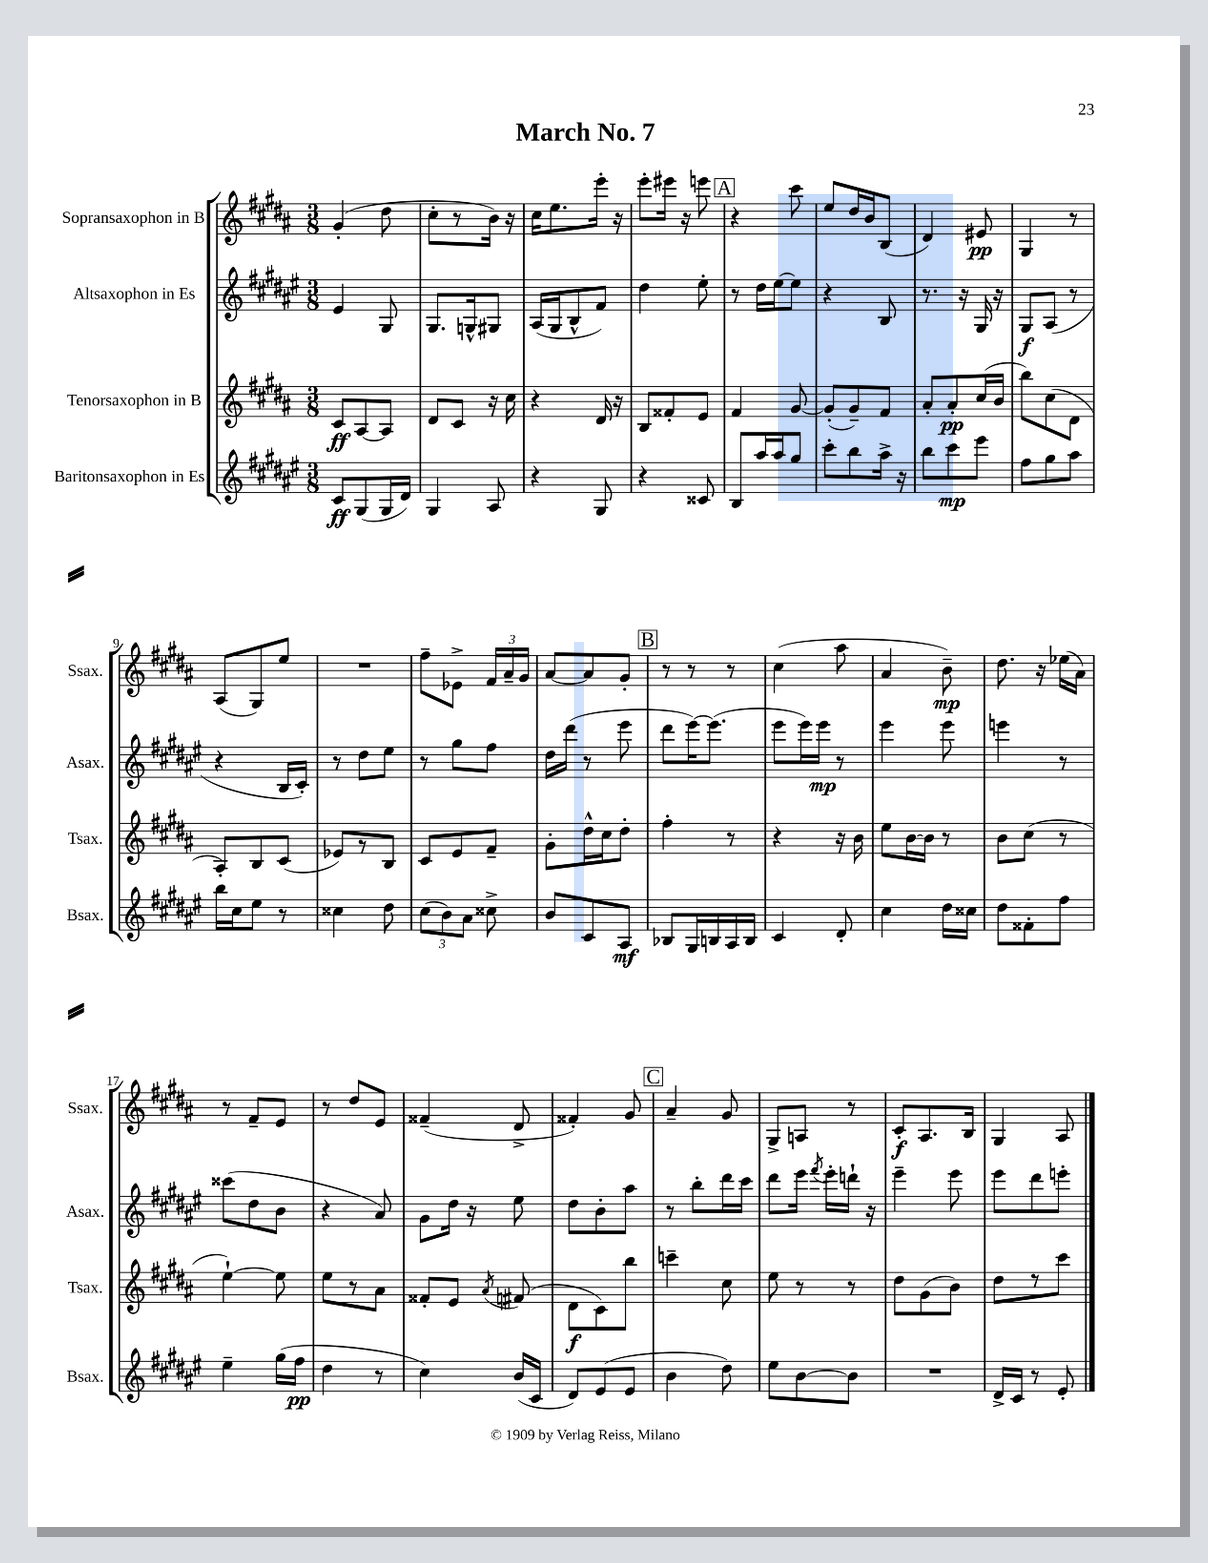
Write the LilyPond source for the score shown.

\header { title = "March No. 7" }
<<
\new StaffGroup <<
\new Staff = "s0" \with { instrumentName = "Sopransaxophon in B" shortInstrumentName = "Ssax." } {
    \clef treble \key b \major \numericTimeSignature \time 3/8
    \autoBeamOff gis'4-.( dis''8 |
    cis''8[-. r8 b'16]) r16 |
    cis''16[ e''8. e'''16]-. r16 |
    e'''8[-. eis'''16] r16 e'''8 |
    \mark \markup { \box "A" } r4 cis'''8 |
    e''8[ dis''16 b'16 b8]( |
    dis'4) eis'8\pp |
    gis4 r8 |
    ais8[( gis8) e''8] |
    R4. |
    fis''8[-- ees'8]-> \tuplet 3/2 { fis'16[ ais'16-- gis'16] } |
    ais'8[~ ais'8 gis'8]-. |
    \mark \markup { \box "B" } r8 r8 r8 |
    cis''4( ais''8 |
    ais'4 b'8--\mp) |
    dis''8. r16 ees''16[( ais'16]) |
    r8 fis'8[-- e'8] |
    r8 dis''8[ e'8] |
    fisis'4--( dis'8-> |
    fisis'4-.) gis'8 |
    \mark \markup { \box "C" } ais'4-- gis'8 |
    gis8[-> a8] r8 |
    cis'8[-.\f ais8. b16] |
    gis4 ais8 \bar "|." |
}
\new Staff = "s1" \with { instrumentName = "Altsaxophon in Es" shortInstrumentName = "Asax." } {
    \clef treble \key fis \major \numericTimeSignature \time 3/8
    \autoBeamOff eis'4 gis8 |
    gis8.[ g16-^ gis8] |
    ais16[( gis16 b8-^ fis'8]) |
    dis''4 eis''8-. |
    \mark \markup { \box "A" } r8 dis''16[ eis''16~ eis''8] |
    r4 b8 |
    r8. r16 gis16 r16 |
    gis8[\f ais8]( r8 |
    r4 b16[ cis'16]-.) |
    r8 dis''8[ eis''8] |
    r8 gis''8[ fis''8] |
    dis''16[ dis'''16]( r8 eis'''8 |
    \mark \markup { \box "B" } dis'''8[ eis'''16~) eis'''8.]( |
    eis'''8[ eis'''16) eis'''16]\mp r8 |
    eis'''4 eis'''8 |
    e'''4 r8 |
    cisis'''8[( dis''8 b'8] |
    r4 ais'8) |
    gis'8[ dis''16] r16 eis''8 |
    dis''8[ b'8-. ais''8] |
    \mark \markup { \box "C" } r8 b''8[-. dis'''16 cis'''16] |
    dis'''8[ eis'''16] \acciaccatura { fis'''8 } eis'''16[-. d'''16]-! r16 |
    eis'''4-- eis'''8 |
    eis'''8[ dis'''8 e'''8]-. \bar "|." |
}
\new Staff = "s2" \with { instrumentName = "Tenorsaxophon in B" shortInstrumentName = "Tsax." } {
    \clef treble \key b \major \numericTimeSignature \time 3/8
    \autoBeamOff cis'8[\ff ais8~ ais8] |
    dis'8[ cis'8] r16 cis''16 |
    r4 dis'16 r16 |
    b8[ fisis'8-. e'8] |
    \mark \markup { \box "A" } fis'4 gis'8~ |
    gis'8[-.( gis'8--) fis'8] |
    ais'8[-. ais'8-.\pp cis''16( b'16] |
    b''8[) cis''8( dis'8] |
    ais8[-.) b8 cis'8]( |
    ees'8[) r8 b8] |
    cis'8[ e'8 fis'8]-- |
    gis'8[-. dis''16-^ cis''16 dis''8]-. |
    \mark \markup { \box "B" } fis''4-. r8 |
    r4 r16 b'16 |
    e''8[ b'16~ b'16] r8 |
    b'8[ cis''8]( r8 |
    e''4~-!) e''8 |
    e''8[ r8 ais'8] |
    fisis'8[-. e'8] \acciaccatura { ais'8 } fis'8( |
    dis'8[\f cis'8) b''8] |
    \mark \markup { \box "C" } c'''4-- cis''8 |
    e''8 r8 r8 |
    dis''8[ gis'8( b'8]) |
    dis''8[ r8 cis'''8] \bar "|." |
}
\new Staff = "s3" \with { instrumentName = "Baritonsaxophon in Es" shortInstrumentName = "Bsax." } {
    \clef treble \key fis \major \numericTimeSignature \time 3/8
    \autoBeamOff cis'8[\ff gis8( gis16 dis'16]) |
    gis4 ais8 |
    r4 gis8 |
    r4 cisis'8 |
    \mark \markup { \box "A" } b8[ ais''16 ais''16 gis''8] |
    cis'''8[-. b''8 ais''16]-> r16 |
    b''8[ cis'''8\mp eis'''8] |
    fis''8[ gis''8 ais''8] |
    b''16[ cis''16 eis''8] r8 |
    cisis''4 dis''8 |
    \tuplet 3/2 { cis''8[( b'8) ais'8] } cisis''8-> |
    b'8[ cis'8 ais8]\mf |
    \mark \markup { \box "B" } bes8[ gis16 b16 ais16 b16] |
    cis'4 dis'8-. |
    cis''4 dis''16[ cisis''16] |
    dis''8[ fisis'8-. fis''8] |
    eis''4-- gis''16[( fis''16]\pp |
    dis''4 r8 |
    cis''4) b'16[( cis'16] |
    dis'8[) eis'8( eis'8] |
    \mark \markup { \box "C" } b'4 dis''8) |
    eis''8[ b'8~ b'8] |
    R4. |
    dis'16[-> cis'16] r8 eis'8-. \bar "|." |
}
>>
>>
